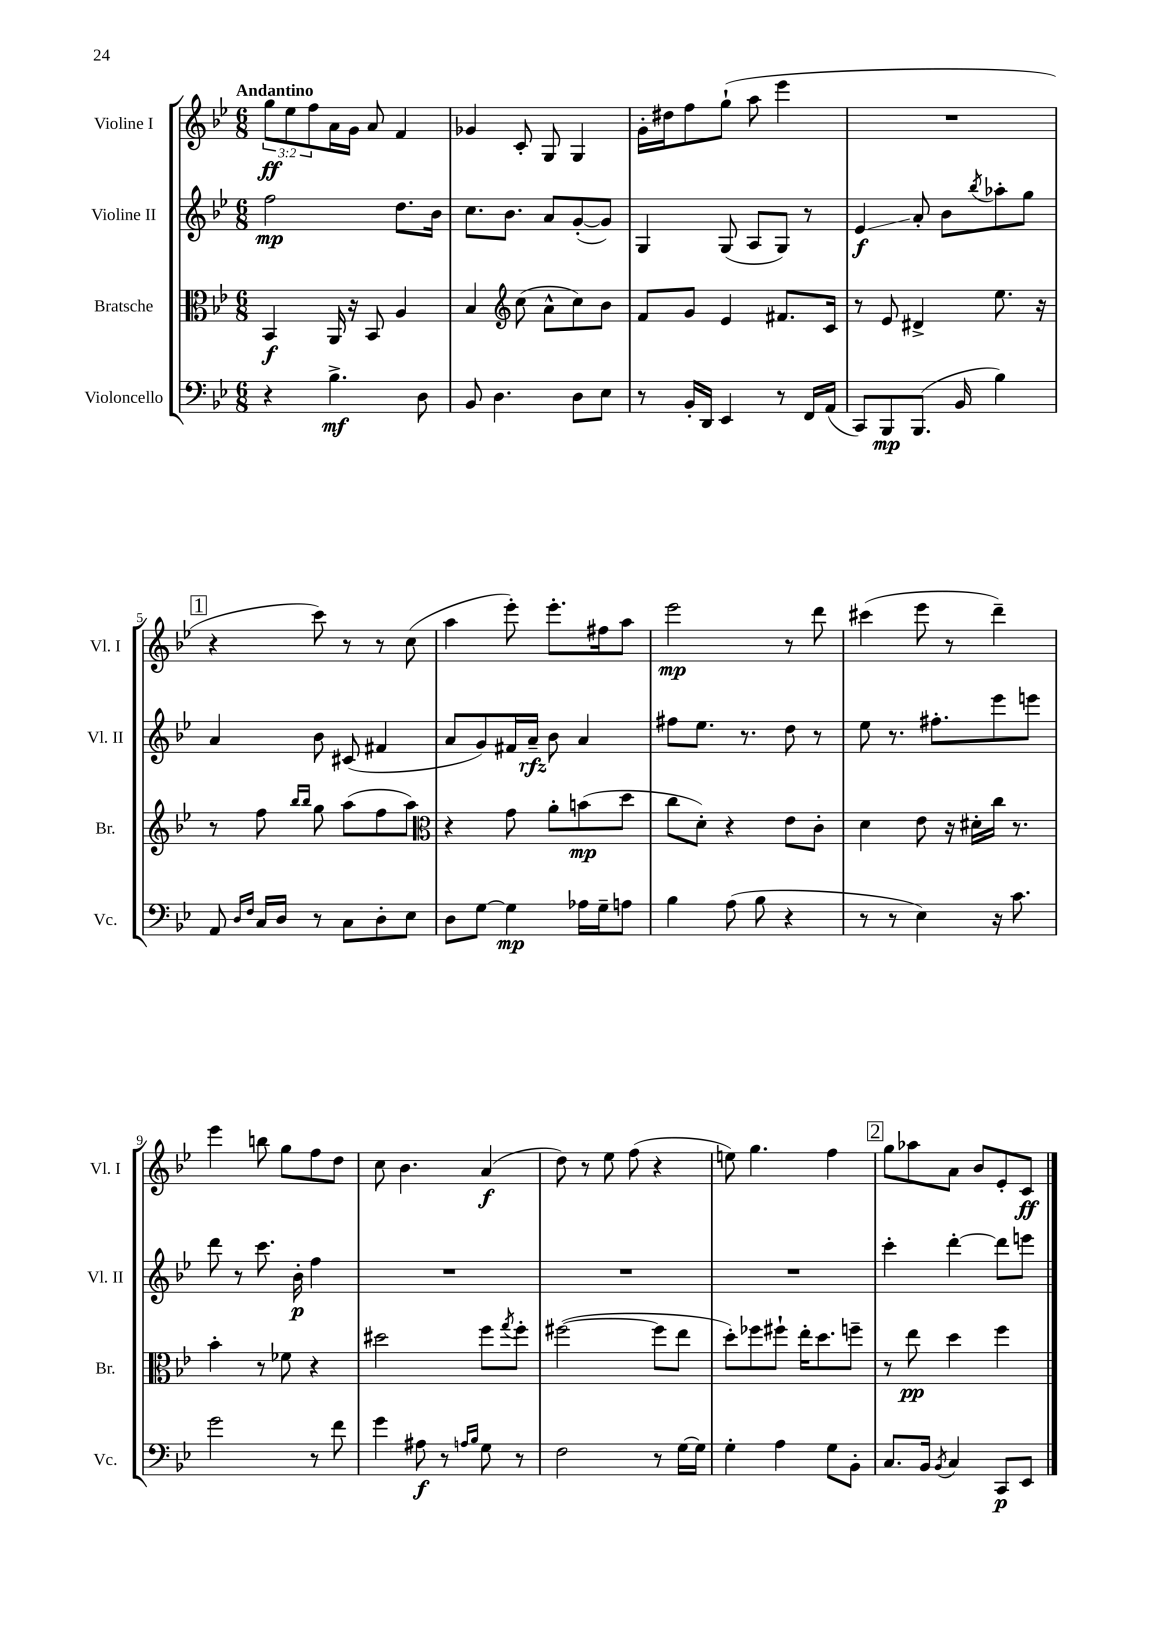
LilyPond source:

<<
\new StaffGroup <<
\new Staff = "s0" \with { instrumentName = "Violine I" shortInstrumentName = "Vl. I" } {
    \clef treble \key bes \major \numericTimeSignature \time 6/8 \override Staff.TupletNumber.text = #tuplet-number::calc-fraction-text \tempo "Andantino"
    \tuplet 3/2 { g''8\ff ees''8 f''8 } a'16 g'16 a'8 f'4 |
    ges'4 c'8-. g8 g4 |
    g'16-. dis''16 f''8 g''8-!( a''8 ees'''4 |
    R2. |
    \mark \markup { \box "1" } r4 c'''8) r8 r8 c''8( |
    a''4 ees'''8-.) ees'''8.-. fis''16 a''8 |
    ees'''2\mp r8 d'''8 |
    cis'''4( ees'''8 r8 d'''4--) |
    ees'''4 b''8 g''8 f''8 d''8 |
    c''8 bes'4. a'4\f( |
    d''8) r8 ees''8 f''8( r4 |
    e''8) g''4. f''4 |
    \mark \markup { \box "2" } g''8 aes''8 a'8 bes'8 ees'8-. c'8\ff \bar "|." |
}
\new Staff = "s1" \with { instrumentName = "Violine II" shortInstrumentName = "Vl. II" } {
    \clef treble \key bes \major \numericTimeSignature \time 6/8
    f''2\mp d''8. bes'16 |
    c''8. bes'8. a'8 g'8~-.( g'8) |
    g4 g8( a8 g8) r8 |
    ees'4\glissando\f a'8-. bes'8 \acciaccatura { bes''8 } aes''8-. g''8 |
    \mark \markup { \box "1" } a'4 bes'8 cis'8( fis'4 |
    a'8 g'8) fis'16 a'16--\rfz bes'8 a'4 |
    fis''8 ees''8. r8. d''8 r8 |
    ees''8 r8. fis''8.-. ees'''8 e'''8 |
    d'''8 r8 c'''8. bes'16-.\p f''4 |
    R2. |
    R2. |
    R2. |
    \mark \markup { \box "2" } c'''4-. d'''4~-. d'''8 e'''8 \bar "|." |
}
\new Staff = "s2" \with { instrumentName = "Bratsche" shortInstrumentName = "Br." } {
    \clef alto \key bes \major \numericTimeSignature \time 6/8
    bes,4\f a,16 r16 bes,8 a4 |
    bes4 \clef treble c''8( a'8-^ c''8) bes'8 |
    f'8 g'8 ees'4 fis'8. c'16 |
    r8 ees'8 dis'4-> ees''8. r16 |
    \mark \markup { \box "1" } r8 f''8 \grace { bes''16 bes''16 } g''8 a''8( f''8 a''8) |
    \clef alto r4 g'8 a'8-. b'8\mp( d''8 |
    c''8 d'8-.) r4 ees'8 c'8-. |
    d'4 ees'8 r16 dis'16-. c''16 r8. |
    bes'4-. r8 fes'8 r4 |
    dis''2 f''8 \acciaccatura { g''8 } f''8-. |
    fis''2~( fis''8 ees''8 |
    d''8-.) fes''8 fis''8-! ees''16-. d''8. f''8-- |
    \mark \markup { \box "2" } r8 ees''8\pp d''4 f''4 \bar "|." |
}
\new Staff = "s3" \with { instrumentName = "Violoncello" shortInstrumentName = "Vc." } {
    \clef bass \key bes \major \numericTimeSignature \time 6/8
    r4 bes4.->\mf d8 |
    bes,8 d4. d8 ees8 |
    r8 bes,16-. d,16 ees,4 r8 f,16 a,16( |
    c,8) bes,,8\mp bes,,8.( bes,16 bes4) |
    \mark \markup { \box "1" } a,8 \grace { d16 f16 } c16 d16 r8 c8 d8-. ees8 |
    d8 g8~ g4\mp aes16 g16-- a8 |
    bes4 a8( bes8 r4 |
    r8 r8 ees4) r16 c'8. |
    g'2 r8 f'8 |
    g'4 ais8\f r8 \grace { a16 bes16 } g8 r8 |
    f2 r8 g16~ g16 |
    g4-. a4 g8 bes,8-. |
    \mark \markup { \box "2" } c8. bes,16 \acciaccatura { bes,8 } c4 c,8\p ees,8 \bar "|." |
}
>>
>>
